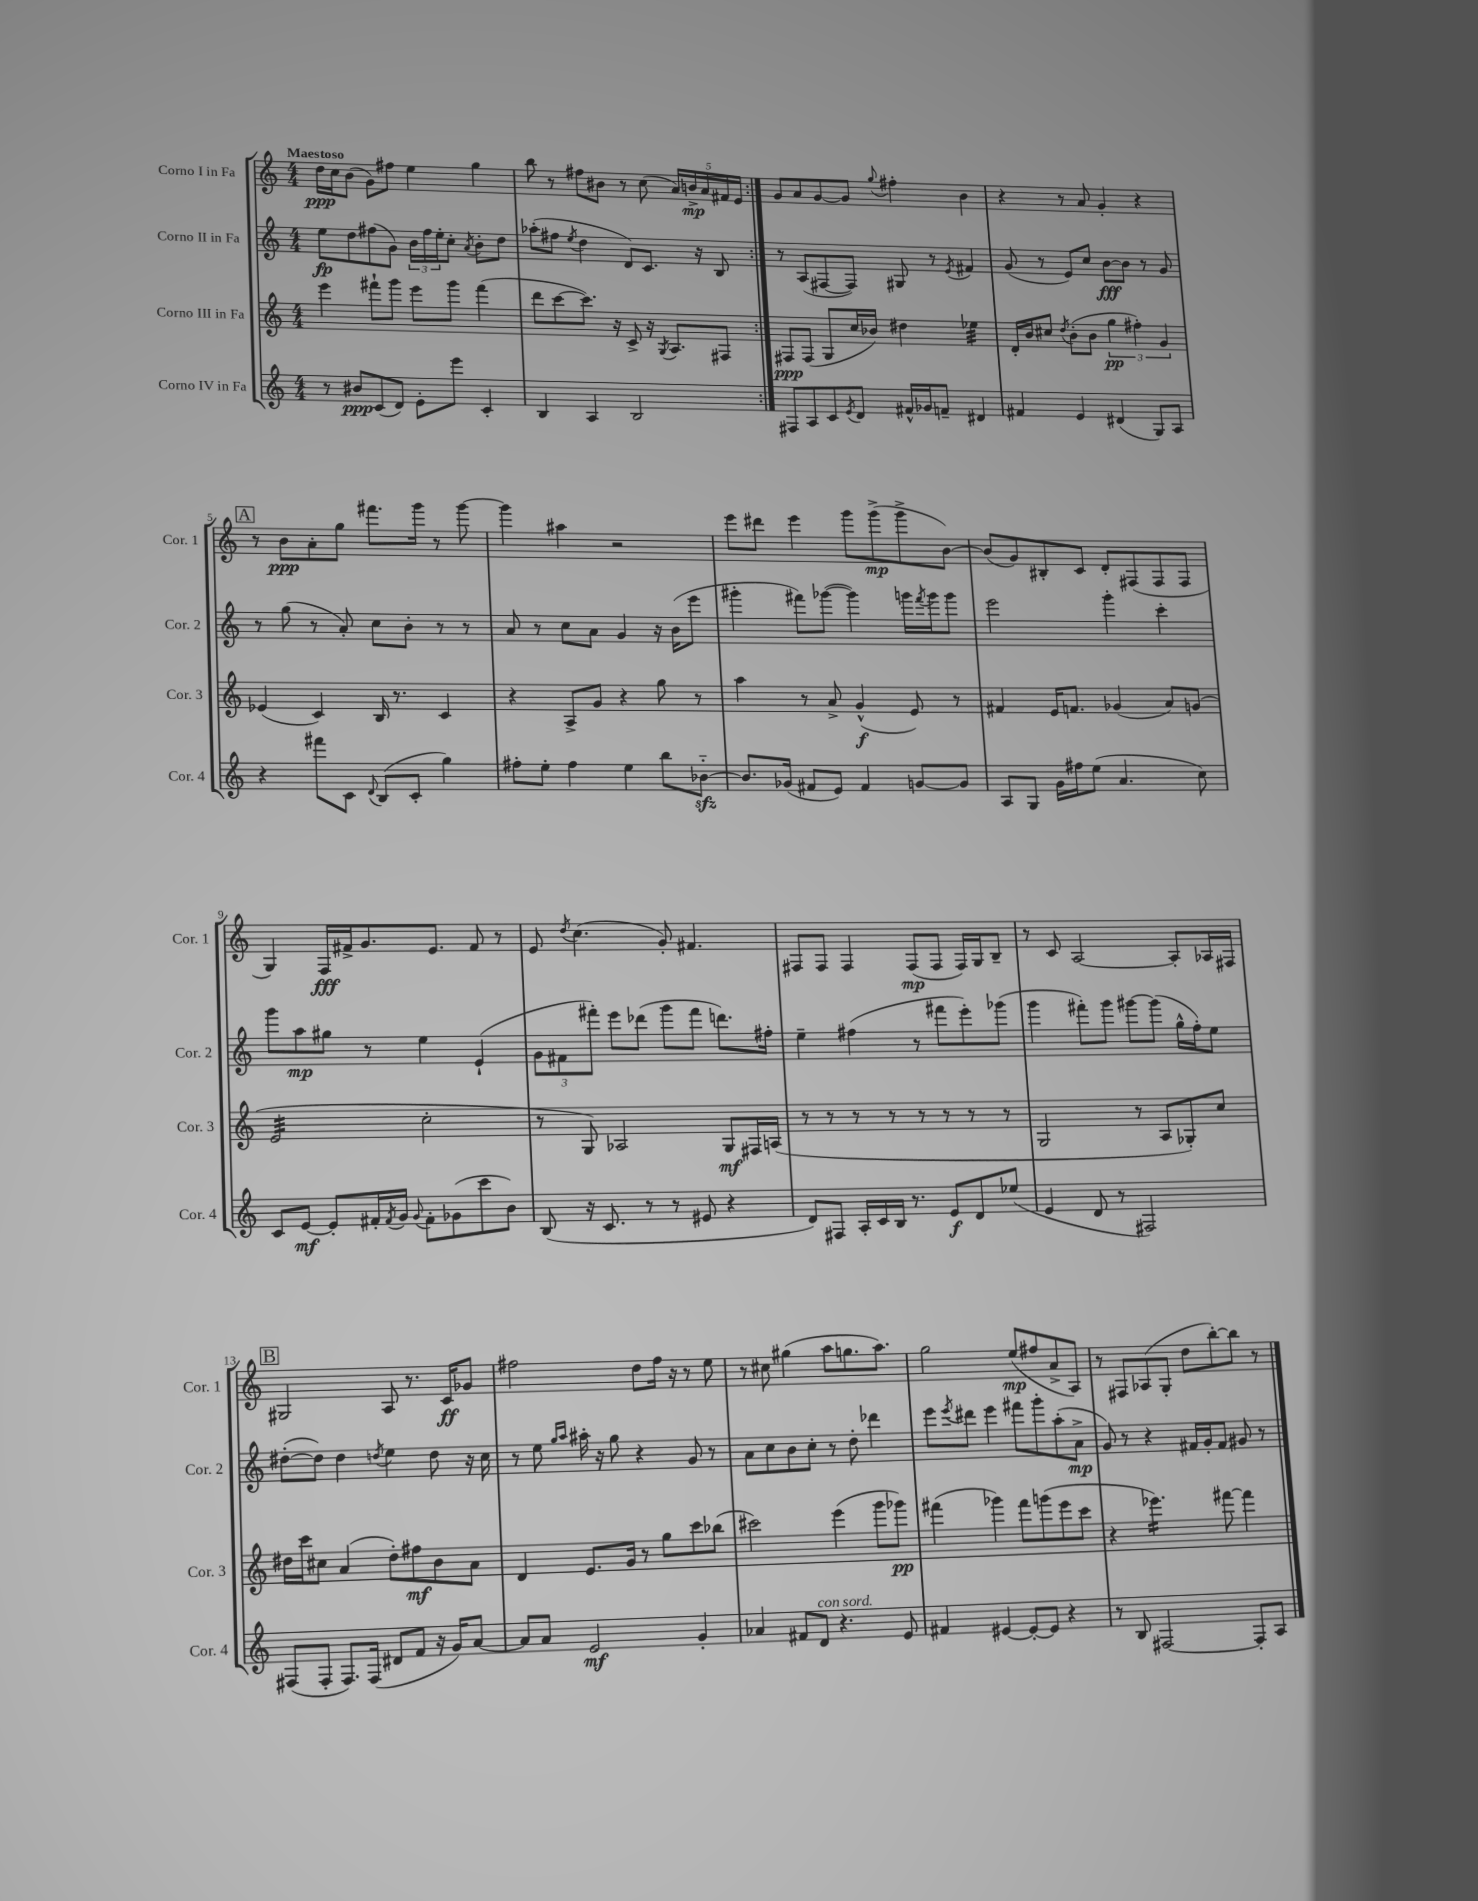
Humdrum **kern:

**kern	**kern	**kern	**kern
*staff4	*staff3	*staff2	*staff1
*clefG2	*clefG2	*clefG2	*clefG2
*k[]	*k[]	*k[]	*k[]
*M4/4	*M4/4	*M4/4	*M4/4
8r	4eee\	8ee\L	16dd\LL
.	.	.	16cc\J
8b#/L	.	8dd\	(8b\J
(8c/	8fff#`\L	(8ff#\	8g\L)
8d/J)	8ggg\J	8g\J)	8ff#\J
8e'\L	8eee\L	24b\LL	4ee\
.	.	24ff#\	.
.	.	24ee'\J	.
8eee\J	8ggg\J	8cc'\J	.
.	.	8qa/	.
4c'/	(4fff#\	8b'\L	4gg\
.	.	8dd\J	.
=	=	=	=
4B/	8ddd\L	(8aa-'\L	8bb\
.	[8ccc\	8ff#\J	8r
.	.	8qee/	.
4A/	8.ccc\]J)	4dd\	8ff#\L
.	.	.	8b#\J
.	16r	.	.
2B/	8c^/	8d/L)	8r
.	16r	8.c/J	(8cc\
.	8qG/	.	.
.	8.A/L	.	.
.	.	.	20a/LL)
.	.	.	20b^/
.	.	16r	.
.	.	.	20a/
.	8F#/J	8B/	.
.	.	.	20f#/
.	.	.	20e/JJ
=:|!	=:|!	=:|!	=:|!
8F#/L	8F#/L	8r	8g/L
8A/	(8F#/J	(8A/L	8a/
8c/	8G/L	[8F#/	[8g/
8qe/	.	.	.
8d/J	16cc/L	8F#/]J)	8g/]J
.	16b-/JJ)	.	.
.	.	.	8qqgg/
16f#^^/LL	4dd#\	8G#/	4ff#'\
16g-/J	.	.	.
8f~/J	.	8r	.
.	.	8qe/	.
4d#/	4ee-\	4f#/	4b\
=	=	=	=
4f#/	16d'/LL	(8g/	4r
.	16b/J	.	.
.	8cc#/J	8r	.
.	8qdd/	.	.
4e/	(8b'\L	8e/L)	8r
.	8b\J	8cc/J	8a/
(4d#/	6gg\	[8b\L	4g'/
.	.	8b\]J	.
.	6ff#'\)	.	.
8G/L)	.	8r	4r
.	6g/	.	.
8A/J	.	8g/	.
=	=	=	=
4r	(4e-/	8r	8r
.	.	(8gg\	8b\L
8fff#\L	4c/)	8r	8a'\
8c\J	.	8a'/)	8gg\J
8qqd/	.	.	.
(8B/L	16B/	8cc\L	8.fff#\L
.	8.r	.	.
8c'/J	.	8b'\J	.
.	.	.	16ggg\Jk
4gg\)	4c/	8r	8r
.	.	8r	[8ggg\
=	=	=	=
8ff#'\L	4r	8a/	4ggg\]
8ee'\J	.	8r	.
4ff#\	8A^/L	8cc\L	4aa#\
.	8g/J	8a\J	.
4ee\	4r	4g/	2r
8bb\L	8gg\	16r	.
.	.	(16b\LK	.
[8b-'~\J	8r	8eee\J	.
=	=	=	=
8.b-/]L	4aa\	4ggg#'\	8eee\L
.	.	.	8ddd#\J
(16g-/Jk	.	.	.
8f#/L	8r	8fff#\L)	4eee\
8e/J)	8a^/	([8ggg-\J	.
4f#/	(4g^^/	4ggg-\])	8ggg\L
.	.	.	(8ggg^\
[8g/L	8e/)	16ggg\LL	8ggg^\
.	.	8qfff#/	.
.	.	16ggg\J	.
8g/]J	8r	8ggg\J	[8b\J)
=	=	=	=
8A/L	4f#/	2eee\	(8b/]L
8G/J	.	.	8g/)
16g\LL	16e/LK	.	8B#'/
16ff#\J	8.f/J	.	.
(8ee\J	.	.	8c/J
4.a/	(4g-/	4ggg'\	8d'/L
.	.	.	(8F#/
.	8a/L)	4ccc'\	8F#/
8cc\)	(8g/J	.	8F#/J
=	=	=	=
8c/L	2e/	8ggg\L	4G/)
[8e/J	.	8aa\	.
8e'/]L	.	8gg#\J	16F/LL
.	.	.	16f#^/J
16f#'/L	.	8r	8.g/
8qf#/	.	.	.
16g/JJ	.	.	.
8qqg/	.	.	.
8f#'\L	2cc'\	4ee\	.
.	.	.	8.e/J
(8g-\	.	.	.
8ccc\	.	(4e`/	8f#/
8b\J)	.	.	8r
=	=	=	=
(8B/	8r	12g\L	8e/
.	.	12f#\	.
.	.	.	8qdd/
16r	8G/)	.	(4.cc\
.	.	12fff#'\J)	.
8.c/	.	.	.
.	2A-/	8eee\L	.
8r	.	(8ddd-\J	.
8r	.	8ggg\L	8g'/)
8e#/	.	8fff#\J	4.f#/
4r	8G/L	8.ddd\L)	.
.	16F#/L	.	.
.	(16A/JJ	16ff#'\Jk	.
=	=	=	=
8d/L)	8r	4ee~\	8F#/L
8F#/J	8r	.	8F#/J
16A'/LL	8r	(4ff#\	4F#/
16c/	.	.	.
16B/JJ	8r	.	.
8.r	.	.	.
.	8r	8r	(8F#/L
8e/L	8r	8fff#\L	8F#/J
8d/	8r	8eee'\)	16F#/LL)
.	.	.	16G/J
(8ee-/J	8r	(8ggg-\J	8B~/J
=	=	=	=
4e/	2G/	4ggg\	8r
.	.	.	8c/
8d/	.	8fff#'\L)	[2A/
8r	.	8ggg\J	.
2F#/)	8r	[8ggg#\L	.
.	8A/L	(8ggg#\]J	.
.	8G-'/)	16gg^^\LL	8A'/]L
.	.	16ff'\J)	.
.	8cc/J	8ee\J	16A-/L
.	.	.	16F#/JJ
=	=	=	=
(8F#/L	16dd#\LL	([8dd#'\L	2G#/
.	16ccc\J	.	.
8F#'/J	8cc#\J	8dd#\]J)	.
8.F#/L)	(4a/	4dd#\	.
(16F#/Jk	.	.	.
.	.	8qdd/	.
8d#/L	8dd#'\L)	4ee\	8A/
8f/J	8ff#\	.	8.r
16r	8b\	8dd\	.
16g/LK)	.	.	16c/LK
[8a/J	8a\J	16r	8g-/J
.	.	16cc\	.
=	=	=	=
8a/]L	4d/	8r	2ff#\
8a/J	.	8ee\	.
.	.	16qqgg/LL	.
.	.	16qqaa/JJ	.
2e/	8.e/L	16aa#'\	.
.	.	16r	.
.	.	8gg\	.
.	16g/Jk	.	.
.	8r	4r	8dd\L
.	8gg\L	.	16ff#\Jk
.	.	.	16r
4g'/	8ccc\	8g/	8r
.	(8bb-\J	8r	8ee\
=	=	=	=
4a-/	2ccc#\)	8a\L	8r
.	.	8cc\	8cc#\
8f#/L	.	8b\	(4gg#\
8d/J	.	8cc'\J	.
4.r	(4eee\	8r	8aa\L
.	.	8dd'\	8.gg\
.	8ggg\L	4ddd-\	.
.	.	.	8.aa\J)
8e/	8ggg-\J)	.	.
=	=	=	=
4f#/	(4fff#\	8eee\L	2gg\
.	.	8qeee/	.
.	.	8ddd#\J	.
[4e#/	4ggg-\)	4eee\	.
8e#'/_L	8fff#\L	8fff#\L	(8ee/L
8e#/]J	(8ggg\	8ggg'\	8ff#/
4r	8eee\	(8aa'\	8a^/
.	8ccc\J	8a^\J	8A/J)
=	=	=	=
8r	4r	8g/)	8r
8B/	.	8r	8F#/L
[2F#/	4.eee-\)	4r	(8A-/
.	.	.	8G'/J
.	.	16f#/LL	8dd\L
.	.	16g'/J	.
.	[8fff#\	8f#/J	[8bb'\)
8F#'/]L	4fff#\]	8g#/	8bb\]J
8A/J	.	8r	8r
==	==	==	==
*-	*-	*-	*-
